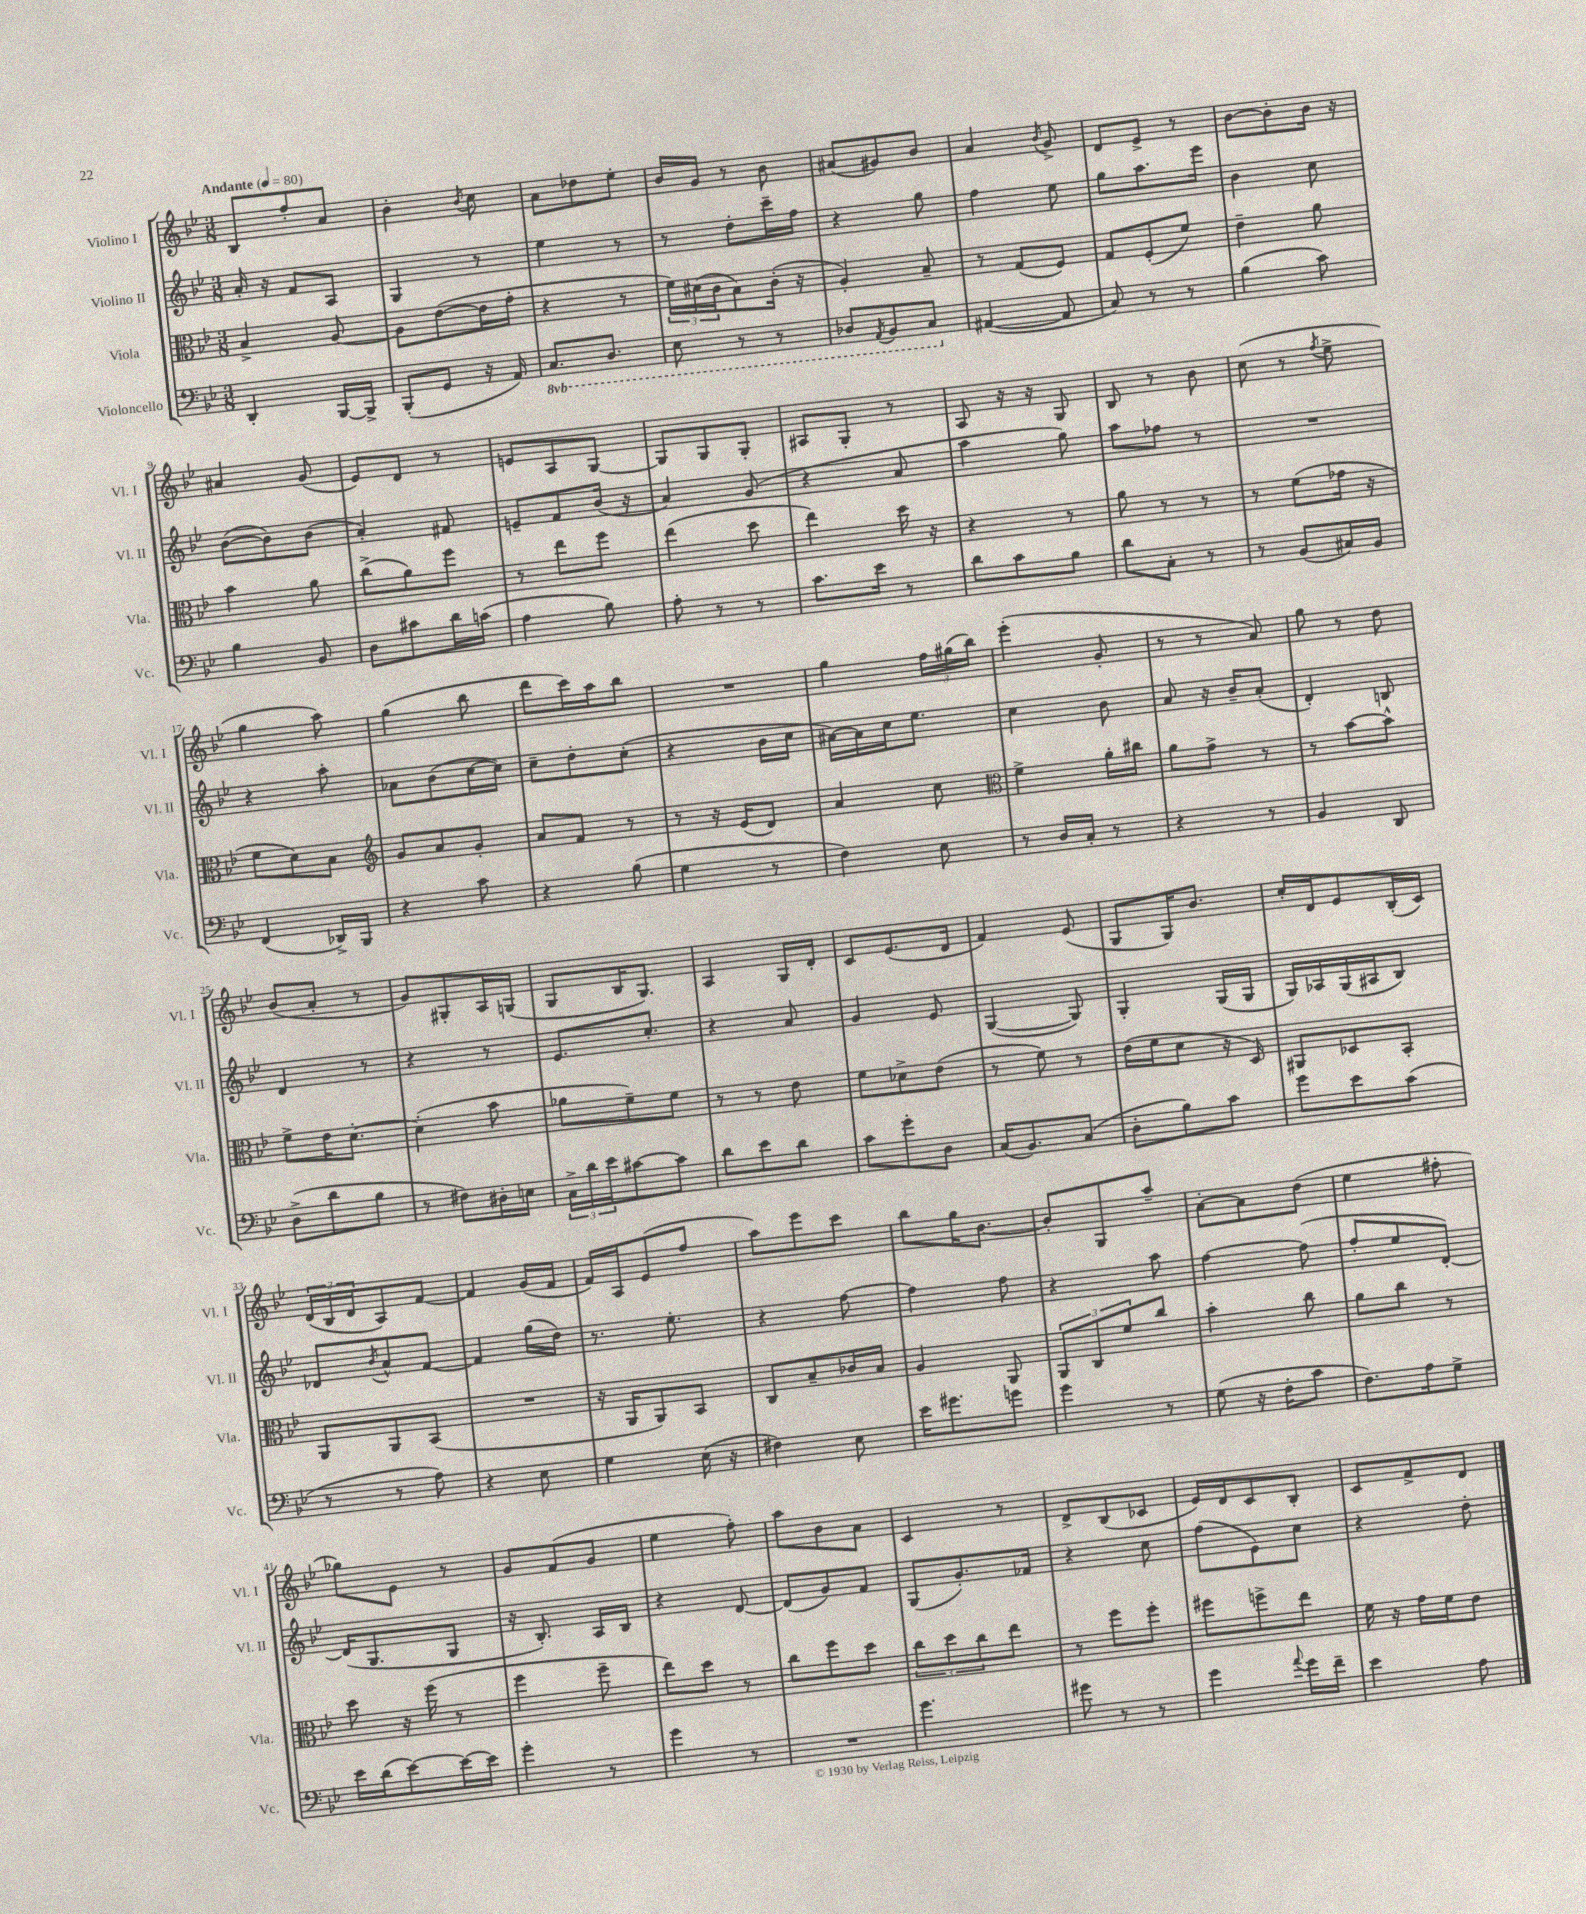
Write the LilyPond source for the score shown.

<<
\new StaffGroup <<
\new Staff = "s0" \with { instrumentName = "Violino I" shortInstrumentName = "Vl. I" } {
    \clef treble \key bes \major \numericTimeSignature \time 3/8 \tempo "Andante" 4 = 80
    bes8 f''8-. a'8 |
    bes'4-. \acciaccatura { bes'8 } c''8 |
    a'8 des''8 ees''8-. |
    bes'16 g'16 r8 bes'8 |
    ais'8( gis'8) bes'8 |
    a'4 \acciaccatura { bes'8 } g'8-> |
    d'8 ees'8-> r8 |
    bes'8~ bes'8-. bes'16 r16 |
    ais'4 g'8( |
    ees'8) d'8 r8 |
    e'8 a8 g8~ |
    g8 g8 g8-. |
    ais8 g8-. r8 |
    a8 r16 r16 g8 |
    bes8 r8 bes'8 |
    c''8( r8 \acciaccatura { f''8 } ees''8-> |
    g''4 a''8) |
    g''4( bes''8 |
    d'''8 c'''16) a''16 bes''8 |
    R4. |
    g''4 \tuplet 3/2 { f''16 gis''16( bes''16) } |
    ees'''4-.( g'8-. |
    r8 r8 a'8) |
    g''8 r8 d''8 |
    bes'8( a'8-. r8 |
    g'8) gis8-. a16 g16( |
    g8 bes16 g8.) |
    a4 g16 d'16-. |
    c'8 ees'8.( d'16 |
    f'4) ees'8( |
    g8 g16) bes'8. |
    c''16-. d'16 ees'8 bes16-.( c'16) |
    \tuplet 3/2 { d'16( bes16 d'16 } a8) f'8~ |
    f'4 g'16( f'16 |
    f'16) a16 ees'8( f''8 |
    a''8) ees'''8 c'''8 |
    bes''8 g''16 bes'8.~ |
    bes'8-. g8 a''8-- |
    a'8~-. a'8 d''8( |
    ees''4 fis''8-. |
    ges''8) ees'8 r8 |
    g'8 f'8( g'8 |
    ees''4 f''8-.) |
    a''8 bes'8 a'8 |
    c'4 r8 |
    d'8-> bes8( ces'8 |
    ees'16) d'16 c'8 bes8-. |
    c'8 f'8-> d'8 \bar "|." |
}
\new Staff = "s1" \with { instrumentName = "Violino II" shortInstrumentName = "Vl. II" } {
    \clef treble \key bes \major \numericTimeSignature \time 3/8
    a'16-. r16 f'8 a8 |
    g4 r8 |
    ees''4 r8 |
    r8 d''8-. c'''16-- f''16 |
    r4 g''8 |
    f''4 ees''8 |
    g''8 a''8. ees'''16 |
    bes'4 c''8 |
    bes'8~( bes'8) bes'8( |
    a'4-.) fis'8 |
    e'8-- f'8 bes'16( r16 |
    a'4) g'8( |
    r4 a'8 |
    a''4 g''8) |
    a''8 fes''8 r8 |
    R4. |
    r4 a''8-. |
    aes'8 bes'8( c''16~ c''16) |
    c''8-- d''8-. c''8-.( |
    r4 bes'16 c''16 |
    ais'16~) ais'16 c''16 ees''8. |
    c''4 bes'8 |
    a'8 r16 bes'16-- a'8-.( |
    d'4-.) b8 |
    d'4 r8 |
    r4 r8 |
    ees'8. c''8.-. |
    r4 a'8 |
    g'4 ees'8 |
    g4~( g8) |
    g4-. g16( g16 |
    g16) aes16 g16( ais16 bes8) |
    des'8 \acciaccatura { bes'8 } a'8-^ f'8~ |
    f'4 g''16( d''16) |
    r8. ees''8.-. |
    r4 f''8~ |
    f''4 f''8 |
    r4 a''8 |
    f''4~ f''8( |
    f''8-. ees''8 d'8~-.) |
    d'16( g8. g8 |
    r16 bes8.-.) a16 bes16 |
    r4 d'8~ |
    d'8( g'8) f'8 |
    g8( g'8.-.) fes'16 |
    r4 c''8 |
    f''8( ees'8) c''8 |
    r4 d''8-. \bar "|." |
}
\new Staff = "s2" \with { instrumentName = "Viola" shortInstrumentName = "Vla." } {
    \clef alto \key bes \major \numericTimeSignature \time 3/8
    bes4-> a8~ |
    a8 ees'8~( ees'16 g'16-. |
    r4 r8 |
    \tuplet 3/2 { f'16) dis'16( c'16 } bes8) c'16-.( r16 |
    a4-.) bes8-- |
    r8 g8( f8) |
    g8 f8-.( f'8) |
    ees'4-- a'8 |
    bes'4 a'8 |
    c''8->( a'8) f''8 |
    r8 ees''8 f''8 |
    ees''4( d''8 |
    ees''4) d''16 r16 |
    r4 r8 |
    a'8 r8 r8 |
    r8 f'8( ges'16 r16 |
    f'8 d'8) bes8 |
    \clef treble g'8 a'8 g'8-. |
    a'8 f'8 r8 |
    r8 r16 ees'16( d'8) |
    a'4 c''8 |
    \clef alto f'4-> a'16-. cis''16 |
    a'8 g'8-> r8 |
    r8 bes'8~ bes'8-^ |
    f'8-> ees'16 d'8.~-. |
    d'4-.( bes'8 |
    aes'8 f'8--) f'8 |
    r8 r8 ees'8 |
    f'8 des'8-> ees'8( |
    r8 f'8) r8 |
    ees'16( f'16 d'8 r16 d16) |
    ais,8 des8 bes,8-. |
    a,8 a,8 bes,8( |
    R4. |
    r16 a,16 a,8) bes,8 |
    c8 bes8-- ces'16 bes16 |
    a4 a,8 |
    \tuplet 3/2 { a,8 c8 f'8 } c''8 |
    bes'4-. c''8 |
    a'8 c''8 r8 |
    d''8 r16 f''16( r8 |
    f''4 f''8-- |
    ees''8) d''8 r8 |
    c''8 f''8 d''8 |
    \tuplet 3/2 { c''8 d''8 c''8 } ees''8 |
    r8 f''8 f''8-. |
    fis''8 f''8-> ees''8 |
    f'16 r16 g'16 f'16 ees'8 \bar "|." |
}
\new Staff = "s3" \with { instrumentName = "Violoncello" shortInstrumentName = "Vc." } {
    \clef bass \key bes \major \numericTimeSignature \time 3/8 \set Staff.ottavationMarkups = #ottavation-simple-ordinals
    d,4-. bes,,16~ bes,,16-> |
    bes,,8-.( g,8 r16 a,16) |
    \ottava #-1 c,8. d,8. |
    ees,8 r8 r8 |
    des,8 \acciaccatura { a,,8 } bes,,8 c,8 \ottava #0 |
    ais,4~( ais,8 |
    c8) r8 r8 |
    bes4( c'8) |
    bes4 bes,8 |
    d8 cis'8 d'16 c'16( |
    a4 bes8) |
    a8-. r8 r8 |
    c'8. ees'16 r8 |
    d'8 c'8 bes8 |
    d'8 c8-. r8 |
    r8 bes,8( cis16) bes,16 |
    f,4( des,16->) bes,,16 |
    r4 c'8 |
    r4 bes8( |
    g4 r8 |
    f4) ees8 |
    r8 d16 c16-. r8 |
    r4 r8 |
    bes,4 d,8 |
    d8->( d'8 bes8 |
    r8 fis8) dis16-. e16 |
    \tuplet 3/2 { c16-> d'16 ees'16 } cis'8~ cis'8 |
    d'8 ees'8 d'8 |
    c'8 g'8-. d8 |
    c16( bes,8.) c8( |
    d8-. bes8) c'8 |
    g'8 ees'8 c'8( |
    r8 r8 a8) |
    r4 ees8 |
    g4 ees16( r16 |
    fis4) ees8 |
    ees'16 gis'8. g'8 |
    g'4 r8 |
    g8( r16 f16-. c'8 |
    f8.) a16 g8-> |
    ees'16 d'16( ees'8~) ees'16~ ees'16 |
    g'4-. r8 |
    g'4 r8 |
    R4. |
    g'4. |
    gis'8 r8 r8 |
    g'4 \appoggiatura { a'8 } g'16 f'16-- |
    ees'4 a8 \bar "|." |
}
>>
>>
